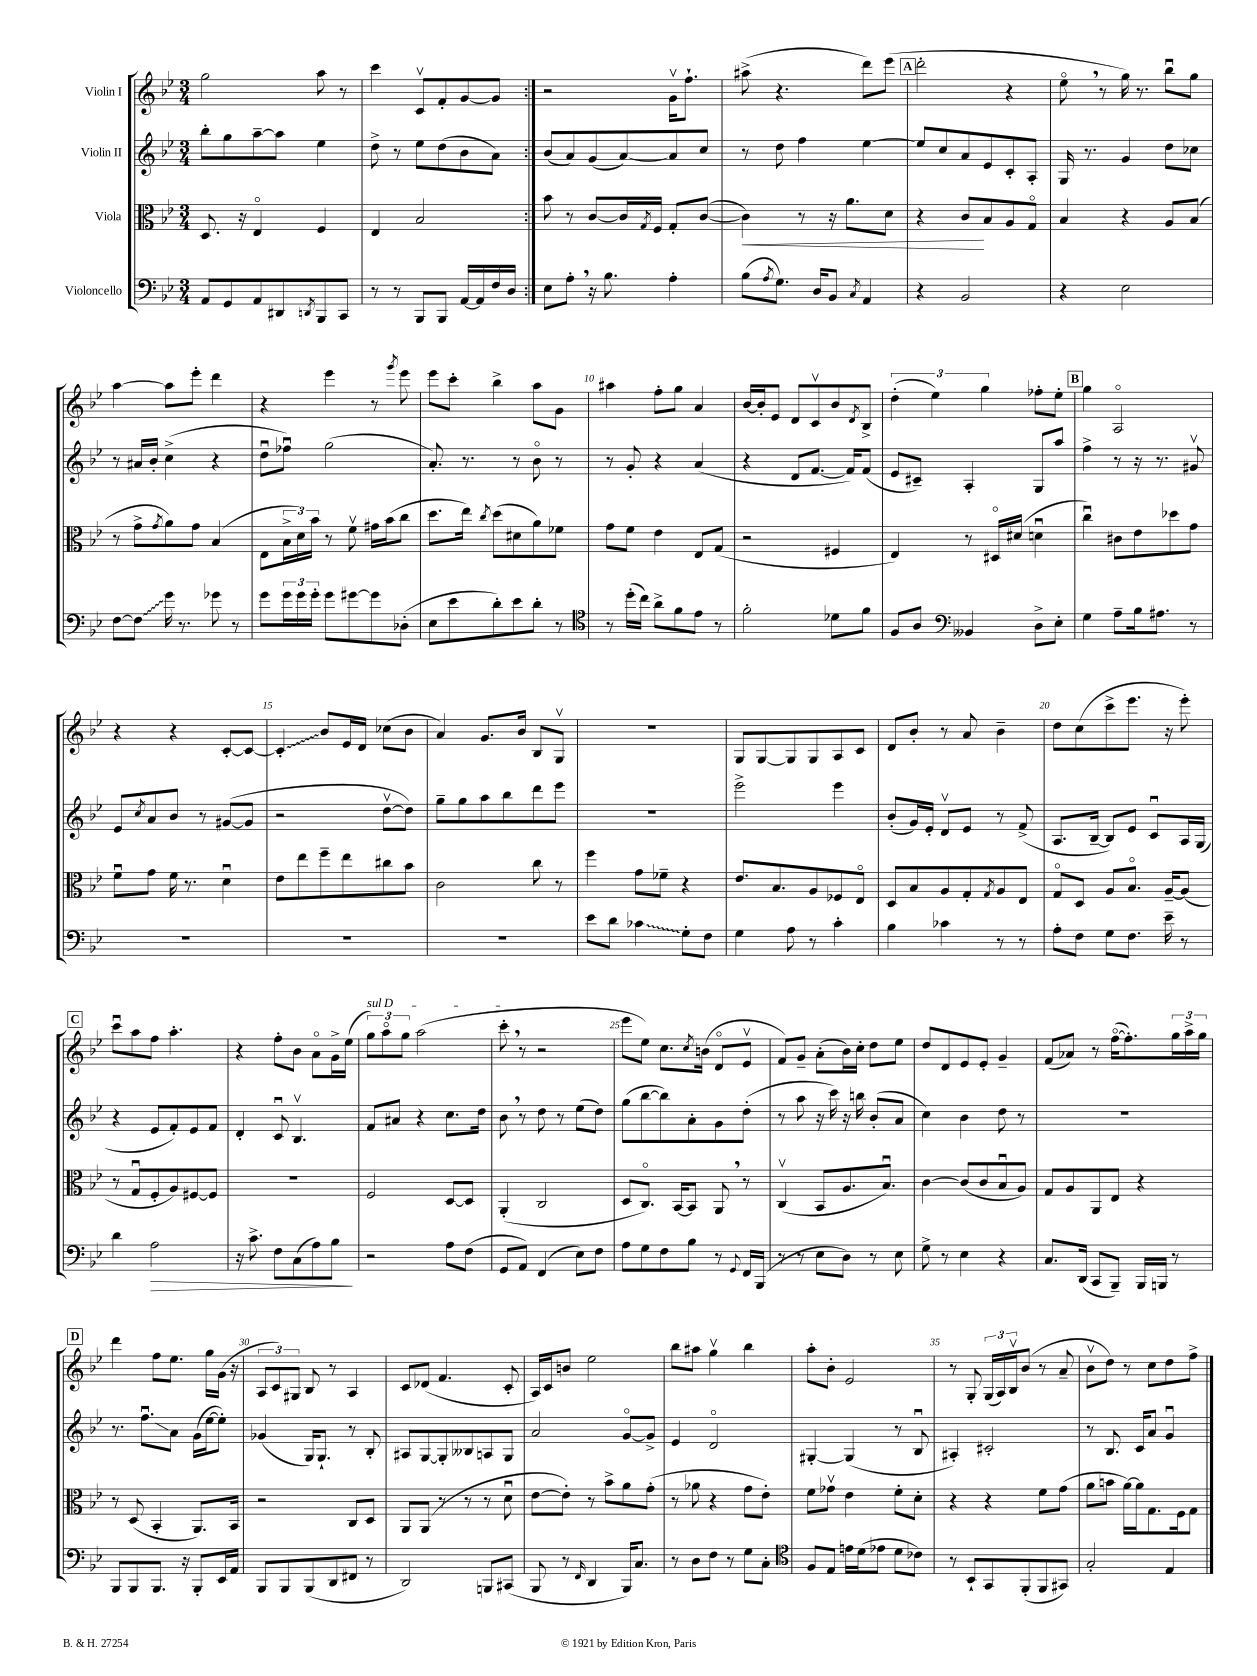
<<
\new StaffGroup <<
\new Staff = "s0" \with { instrumentName = "Violin I" } {
    \clef treble \key bes \major \numericTimeSignature \time 3/4
    \repeat volta 2 { g''2 a''8 r8 |
    c'''4 c'8\upbow f'8-. g'8~ g'8 | }
    r2 g'16\upbow f''8.-! |
    ais''8->( r4. d'''8) ees'''8( |
    \mark \markup { \box "A" } d'''2-. r4 |
    ees''8\flageolet \breathe r8 g''16) r8. bes''8\downbow g''8 |
    a''4~ a''8 ees'''8-. d'''4 |
    r4 ees'''4 r8 \acciaccatura { g'''8 } ees'''8 |
    ees'''8 c'''8-. bes''4-> a''8 g'8 |
    ais''4 f''8-. g''8 a'4 |
    bes'16~ bes'16-. ees'8 d'8 c'8\upbow bes'8 \acciaccatura { d'8 } bes8-> |
    \tuplet 3/2 { d''4-.( ees''4) g''4 } fes''8-. ees''8-. |
    \mark \markup { \box "B" } g''4 a2\flageolet |
    r4 r4 c'8~-. c'8~ |
    \once \override Glissando.style = #'zigzag c'4-.\glissando bes'8 ees'16 d'16 ces''8( bes'8 |
    a'4) g'8. bes'16 bes8 g8\upbow |
    R2. |
    g8 g8~ g8 g8 a8 c'8 |
    d'8 bes'8-. r8 a'8 bes'4-- |
    d''8 c''8( c'''8-> ees'''8. r16 ees'''8-.) |
    \mark \markup { \box "C" } c'''8\downbow a''8 f''8 a''4.-. |
    r4 f''8-. bes'8 a'8\flageolet g'16-> ees''16( |
    \tuplet 3/2 { \once \override TextSpanner.bound-details.left.text = \markup { \italic "sul D" } g''8\startTextSpan) a''8\flageolet g''8 } a''2( |
    c'''8-.\stopTextSpan \breathe r8 r2 |
    ees'''8 ees''8) c''8. \acciaccatura { c''8 } b'16( d'8\flageolet ees'8\upbow |
    f'8) g'8-- a'8-.( bes'16) c''16-. d''8 ees''8 |
    d''8 d'8 ees'8 ees'8-. g'4-- |
    f'8( aes'8) r8 f''16~\flageolet( f''8.-.) \tuplet 3/2 { g''16 a''16-> g''16 } |
    \mark \markup { \box "D" } d'''4 f''8 ees''8. g''16 g'16( r16 |
    \tuplet 3/2 { a8 c'8) gis8 } bes8 r8 a4 |
    c'8 des'8( f'4. c'8-. |
    a16) c'16 b'8 ees''2 |
    bes''8 ais''8 g''4\upbow bes''4 |
    a''8-. bes'8-. ees'2 |
    r8 g8-. \tuplet 3/2 { g16( a16) bes16\upbow } bes'8( r8 a'8-- |
    bes'8\upbow d''8) r8 c''8 d''8 f''8-> \bar "|." |
}
\new Staff = "s1" \with { instrumentName = "Violin II" } {
    \clef treble \key bes \major \numericTimeSignature \time 3/4
    \repeat volta 2 { bes''8-. g''8 a''8~-- a''8 ees''4 |
    d''8-> r8 ees''8 d''8( bes'8 a'8) | }
    bes'8( a'8) g'8( a'8~) a'8 c''8 |
    r8 d''8 f''4 ees''4~ |
    \mark \markup { \box "A" } ees''8 c''8 a'8 ees'8 c'8-. a8-. |
    g16 r8. g'4 d''8 ces''8 |
    r8 ais'16 bes'16-. c''4->( r4 |
    d''8\downbow fes''8\downbow) g''2( |
    a'8.-.) r8. r8 bes'8\flageolet r8 |
    r8 g'8-. r4 a'4( |
    r4 d'8 f'8.~ f'16) f'8( |
    ees'8 cis'8--) a4-. g8 a''8 |
    \mark \markup { \box "B" } f''4-> r8 r16 r8. gis'8\upbow |
    ees'8 \acciaccatura { c''8 } a'8 bes'8 r8 gis'8~( gis'8 |
    r2 d''8~\upbow d''8) |
    g''8-- g''8 a''8 bes''8 d'''8 ees'''8 |
    R2. |
    ees'''2-> ees'''4 |
    bes'8-.( g'16) ees'16-. d'8\upbow ees'8 r8 f'8->( |
    a8. bes16~-- bes8) ees'8 c'8\downbow a16 g16( |
    \mark \markup { \box "C" } r4 ees'8 f'8-.) ees'8 f'8 |
    d'4-. c'8\downbow bes4.\upbow |
    f'8 ais'8 r4 c''8. d''16 |
    bes'8 \breathe r8 d''8 r8 ees''8( d''8) |
    g''8( bes''8~ bes''8) a'8-. g'8 d''8-.( |
    r8 a''8 r16 c'''16) r16 b''16 bes'8-.( a'8 |
    c''4) bes'4 d''8 r8 |
    R2. |
    \mark \markup { \box "D" } r8. f''8.\downbow\glissando a'8 g'16( ees''16~ ees''8-.) |
    ges'4( g16) g8.-! r8 bes8-. |
    ais8 g8~ g8-. beses8 a8 g8 |
    a'2 g'8~\flageolet g'8-> |
    ees'4 d'2\flageolet |
    gis4~-. gis4( r8 bes8\downbow |
    ais4-.) cis'2-. |
    r8 bes8. c'16 a'8 g'4\downbow \bar "|." |
}
\new Staff = "s2" \with { instrumentName = "Viola" } {
    \clef alto \key bes \major \numericTimeSignature \time 3/4
    \repeat volta 2 { d8. r16 ees4\flageolet f4 |
    ees4 bes2 | }
    bes'8 r8 c'8~ c'16 \acciaccatura { g8 } f16 g8-. c'8~( |
    c'4\<) r8 r16 a'8. d'8 |
    \mark \markup { \box "A" } r4 c'8\! bes8 a8 g8\flageolet |
    bes4 r4 a8 bes8( |
    r8 g'8-> \acciaccatura { g'8 } a'8) g'8 bes4( |
    ees8 \tuplet 3/2 { bes16-> d'16) bes'16 } r8 f'8\upbow gis'16 bes'16( c''8 |
    d''8. ees''16) \acciaccatura { c''8 } d''8( dis'8 a'8) fes'8 |
    g'8 f'8 ees'4 ees8 g8( |
    r2 fis4 |
    ees4) r8 dis16\flageolet dis'16( d'4\downbow |
    \mark \markup { \box "B" } c''4\downbow) cis'8 ees'8 des''8 g'8 |
    f'8\downbow g'8 f'16 r8. d'4\downbow |
    ees'8 ees''8 f''8-- ees''8 cis''8 bes'8 |
    c'2 c''8 r8 |
    f''4 g'8 fes'8-- r4 |
    ees'8. bes8. a8 fes8 ees8\flageolet |
    d8 bes8 a8 g8-. \acciaccatura { g8 } a8 ees8 |
    g8\flageolet d8 a8 bes8.\flageolet a16~-- a8( |
    \mark \markup { \box "C" } r8 g8\downbow f8-. a8) fis8~ fis8 |
    R2. |
    f2 d8~ d8 |
    a,4-.( c2 |
    d8 c8.\flageolet) bes,16~ bes,8 a,8 \breathe r8 |
    c4\upbow( bes,8 a8. bes8.\downbow) |
    c'4~ c'8( c'8 bes8\downbow a8) |
    g8 a8 a,8 ees8 r4 |
    \mark \markup { \box "D" } r8 d8( bes,4-. a,8.) bes,16 |
    r2 c8 d8 |
    a,8 a,8( r8 r8 r8 d'8\downbow |
    ees'8~ ees'8-.) r8 bes'8-> a'8 g'8-.( |
    r8 aes'8 r4 g'8 ees'8-.) |
    f'8 ges'8\upbow ees'4 f'8-. d'8-. |
    r4 r4 f'8 g'8( |
    a'8 b'8 a'16~) a'16 g8. f16 g8 \bar "|." |
}
\new Staff = "s3" \with { instrumentName = "Violoncello" } {
    \clef bass \key bes \major \numericTimeSignature \time 3/4
    \repeat volta 2 { a,8 g,8 a,8 dis,8 \acciaccatura { d,8 } bes,,8 c,8 |
    r8 r8 bes,,8 bes,,8 a,16~ a,16 f16 d16 | }
    ees8 a8-. \breathe r16 bes8. a4-. |
    bes8( \acciaccatura { a8 } g8.) d16 bes,8 \acciaccatura { c8 } a,4 |
    \mark \markup { \box "A" } r4 bes,2 |
    r4 ees2 |
    f8~ \once \override Glissando.style = #'zigzag f8\glissando g'16 r8. ges'8 r8 |
    g'8 \tuplet 3/2 { g'16 g'16 g'16-. } g'8 gis'8~ gis'8 des8-.( |
    ees8 ees'8 d'8-.) ees'8 d'8-. r8 |
    \clef tenor r8 d''16-.( c''16) a'8-> f'8 ees'8 r8 |
    f'2-. des'8 f'8 |
    f8 a8 \clef bass beses,4 d8-> ees8-. |
    \mark \markup { \box "B" } g4 a8-- bes16 ais8. r8 |
    R2. |
    R2. |
    R2. |
    ees'8 d'8 \once \override Glissando.style = #'zigzag ces'4\glissando g8-. f8 |
    g4 a8 r8 c'4-. |
    bes4 ces'4 r8 r8 |
    a8-. f8 g8 f8. ees'16-- r8 |
    \mark \markup { \box "C" } d'4 a2\> |
    r16 c'8.-> f8 c8( a8) bes8\! |
    r2 a8 f8( |
    g,8 a,8) f,4( ees8) f8 |
    a8 g8 f8 bes8 r8 \appoggiatura { g,8 } f,16 bes,,16( |
    r8 r8 ees8 d8) r8 ees8 |
    g8-> r8 ees4 r4 |
    c8. d,16( c,8 bes,,8--) bes,,16 b,,16 r8 |
    \mark \markup { \box "D" } bes,,8 bes,,8 bes,,8. r16 bes,,8-. ees,16 a,16 |
    bes,,8 bes,,8 bes,,8( d,8 fis,8 r8 |
    d,2) b,,8 cis,8( |
    bes,,8 r8 \grace { f,16 } d,4 bes,,16) c8. |
    r8 d8 f8 r8 g8 c8-. |
    \clef tenor f8 ees8 e'16 d'16( ees'8 d'8 ces'8) |
    r8 bes,8-! g,8 f,8-.( f,8 gis,8) |
    g2-. ees4 \bar "|." |
}
>>
>>
\layout { \context { \Score \override BarNumber.break-visibility = ##(#f #t #t) barNumberVisibility = #(every-nth-bar-number-visible 5) } }
